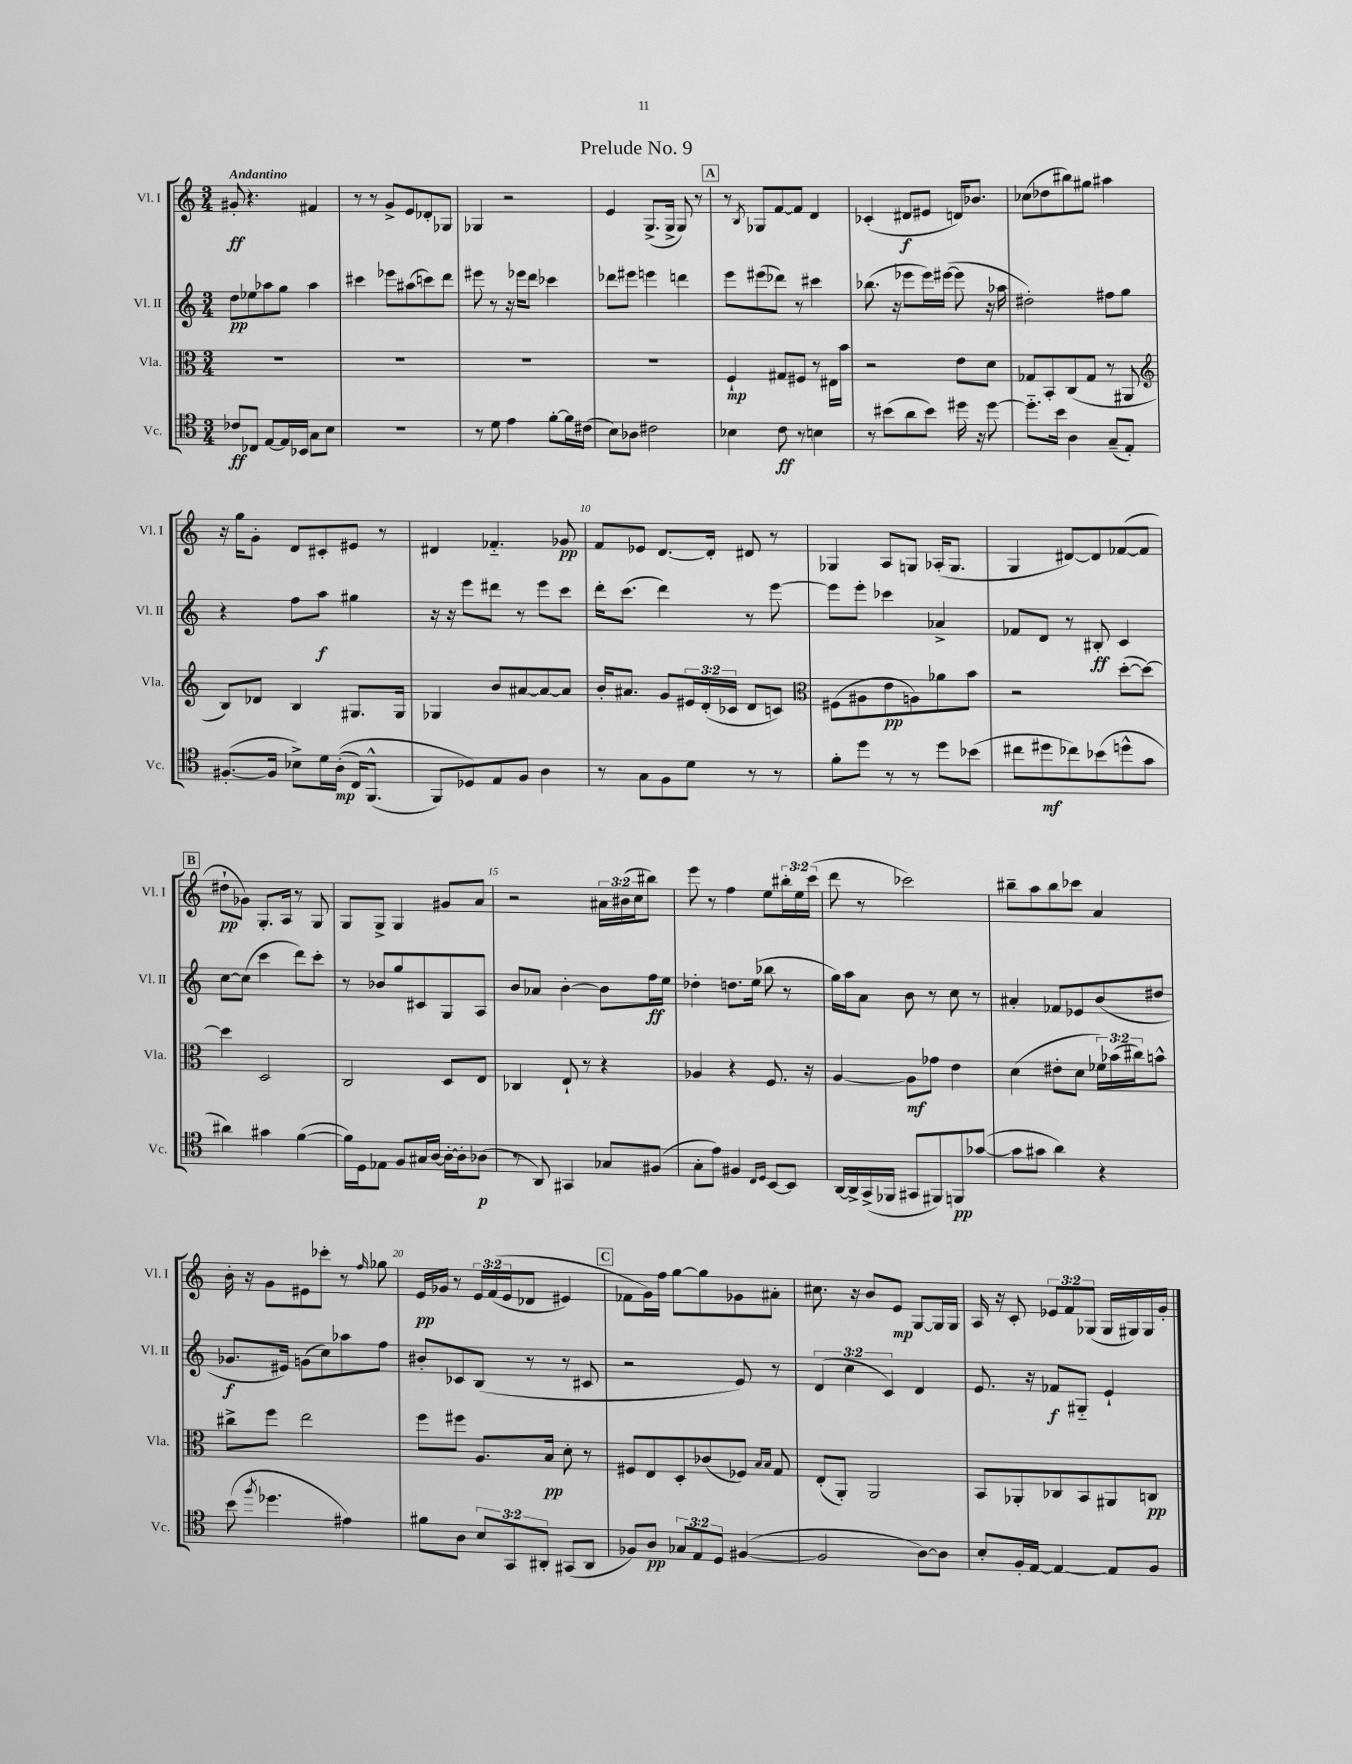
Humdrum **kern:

**kern	**kern	**kern	**kern
*staff4	*staff3	*staff2	*staff1
*clefC4	*clefC3	*clefG2	*clefG2
*k[]	*k[]	*k[]	*k[]
*M3/4	*M3/4	*M3/4	*M3/4
8c-	2.r	8dd	8g#'
8C-	.	8ee-	4.r
[8E	.	8aa-	.
16E]	.	8gg	.
16BB-	.	.	.
8G	.	4aa-	4f#
8B	.	.	.
=	=	=	=
2.r	2.r	4ccc#	8r
.	.	.	8r
.	.	8eee-	8g^
.	.	(8aa#	8e
.	.	8ccc)	8d-'
.	.	8ddd	8G-
=	=	=	=
8r	2.r	8eee#	4G-
8d	.	8r	.
4e	.	16r	2r
.	.	16eee-	.
.	.	8ddd	.
[8f'	.	4ccc-	.
16f]	.	.	.
(16c#	.	.	.
=	=	=	=
8B)	2.r	8ddd-	4e
8A-	.	8eee#	.
2c#	.	4eee	(8.G^
.	.	.	16G^
.	.	4ddd	8G)
.	.	.	8r
=	=	=	=
4B-	4F`	8eee	8r
.	.	.	8qB
.	.	(8eee#	8G-
8c	8G#	8ddd-)	[8f
8r	8F#	8r	8f]
4B	8r	4ccc#	4d
.	16E#	.	.
.	16b	.	.
=	=	=	=
8r	2r	(8.bb-	(4c-'
(8b#	.	.	.
.	.	16r	.
8a	.	8eee-	8d#
8b#)	.	16eee-)	8e#
.	.	([16eee#	.
16dd#	8e	8eee#]	16d)
16r	.	.	8.b-
[8dd#	8d	16r	.
.	.	16aa-	.
=	=	=	=
8.dd#'~]	8G-	2dd#')	(8cc-
.	8BB'	.	8dd-
16b	.	.	.
4A	(8C	.	8bb#)
.	8G-	.	8gg#
(8G~	8r	8ff#	4aa#
8E')	8AA#	8gg	.
=	=	=	=
*	*clefG2	*	*
([8.F#'	8B)	4r	16r
.	.	.	16gg
.	8d-	.	8g'
16F#]	.	.	.
8B-^)	4B	8ff	8d
16d	.	8aa	8c#'
&((16A'	.	.	.
16C)	8.G#	4gg#	8e#
(8.FF^^	.	.	.
.	.	.	8r
.	16G#	.	.
=	=	=	=
8FF)	4G-	16r	4d#
.	.	16r	.
8D-&)	.	8eee	.
8E	8b	8ddd#	4.f-'~
8F	[8a#	8r	.
4A	8a#_	8eee	.
.	8a#]	8ccc	8g-
=	=	=	=
8r	16b'	16ddd'	8f
.	8.a#	(8.ccc	.
8G	.	.	8e-
8F	8g	4ddd)	[8.d
8d	24e#	.	.
.	(24d'	.	.
.	.	.	16d']
.	24c-	.	.
8r	8d	8r	8d#
8r	8c)	[8eee	8r
=	=	=	=
*	*clefC3	*	*
8f'	(8F#	8eee]	4G-
8dd	8A#	8eee'	.
8r	8e	4ccc-	8A
8r	8A)	.	8G
8dd	8a-	4a-^	(16A-'
.	.	.	8.G
(8b-	8b	.	.
=	=	=	=
8cc#	2r	8f-	4G
8dd#	.	8d	.
8cc-)	.	8r	[8d#)
(8b-	.	8B#'	8d#]
8dd^^	([8dd'	4c	([8f-
8g	8dd_)	.	8f-]
=	=	=	=
4a#)	4dd]	[8cc	8dd#`
.	.	(8cc]	8g-)
4g#	2D	4ccc	8.G'
.	.	.	16A
([4f	.	8ddd)	8r
.	.	8ccc'	8G
=	=	=	=
16f])	2C	8r	8G
16D	.	.	.
8E-	.	8b-	8G^
8F	.	8gg	4G
16G#	.	8c#	.
[16A	.	.	.
16A'_	8D	8G	8g#
16A']	.	.	.
(8A-	8E	8A	8a
=	=	=	=
8r	4C-	8b	2r
8AA)	.	8a-	.
4GG#	8E`	[4b'	.
.	8r	.	.
8G-	4r	8b]	24a#
.	.	.	(24b#
.	.	.	24cc
(8F#	.	16ff	8bb#)
.	.	16ee	.
=	=	=	=
8G'	4A-	4dd-'	8eee
8e)	.	.	8r
4F#	4r	8.dd	4ff
.	.	(16ee	.
16qqC	.	.	.
16qqD	.	.	.
[8BB	8.F	8bb-	8ee
8BB]	.	8r	24bb#'
.	.	.	24ee
.	16r	.	.
.	.	.	(24ccc
=	=	=	=
[16AA	[4A	16gg)	8ddd
16AA^]	.	16aa	.
(16GG^	.	8a	8r
16FF-	.	.	.
8GG#	8A]	8b	2ccc-)
8FF#)	8g-	8r	.
8FF	4e	8cc	.
([8g-	.	8r	.
=	=	=	=
8g-]	(4d	4a#'	8bb#~
8g#	.	.	8aa
4a)	8e#'	8f-	8bb#
.	8d	8e-	8ccc-
4r	24f-)	(8b	4a
.	(24b-	.	.
.	24cc#)	.	.
.	8b^^	8dd#	.
=	=	=	=
(8b	8cc#^	8.g-	16b'
.	.	.	16r
8qff	.	.	.
4.dd-	8ff	.	8g
.	.	16e#)	.
.	2ee	(8g	8e#
.	.	8cc)	8ccc-'
4e#)	.	8aa-	8r
.	.	.	16qqff
.	.	8ff	8gg-
=	=	=	=
8f#	8ff	8b#'	16e
.	.	.	16g-
8A	8ff#	8c-	8r
12B	8.A	(8B	24e
.	.	.	&((24f
12GG	.	.	24e
.	.	8r	8d-
12AA#'	.	.	.
.	16B	.	.
(8GG#	8d'	8r	4e#)
8AA#	8r	8c#	.
=	=	=	=
8F-)	8F#	2r	8f-
8A	8E	.	16g&)
.	.	.	16ff
12G-	8D'	.	[8gg
12E	.	.	.
.	(8c-	.	8gg]
12D	.	.	.
([4F#	8F-)	8e)	8g-
.	16qqB	.	.
.	16qqB	.	.
.	8G	8r	8a#'
=	=	=	=
2F#]	(8E'	(6d	8.cc#
.	8AA')	.	.
.	.	6cc	.
.	.	.	16r
.	2AA	.	8b
.	.	6c)	.
.	.	.	8e
[8A)	.	4d	[8G
8A]	.	.	16G]
.	.	.	16G
=	=	=	=
8B'	8BB	8.e	16A
.	.	.	16r
16F'	8AA-'	.	8c'
[16E	.	16r	.
4E_	8C-	8f-	12e-
.	.	.	12f
.	8BB	8G#'~	.
.	.	.	(12G-
8E]	8AA#	4e`	16G-
.	.	.	16G#)
8F	8C	.	16G#
.	.	.	16g'
==	==	==	==
*-	*-	*-	*-
